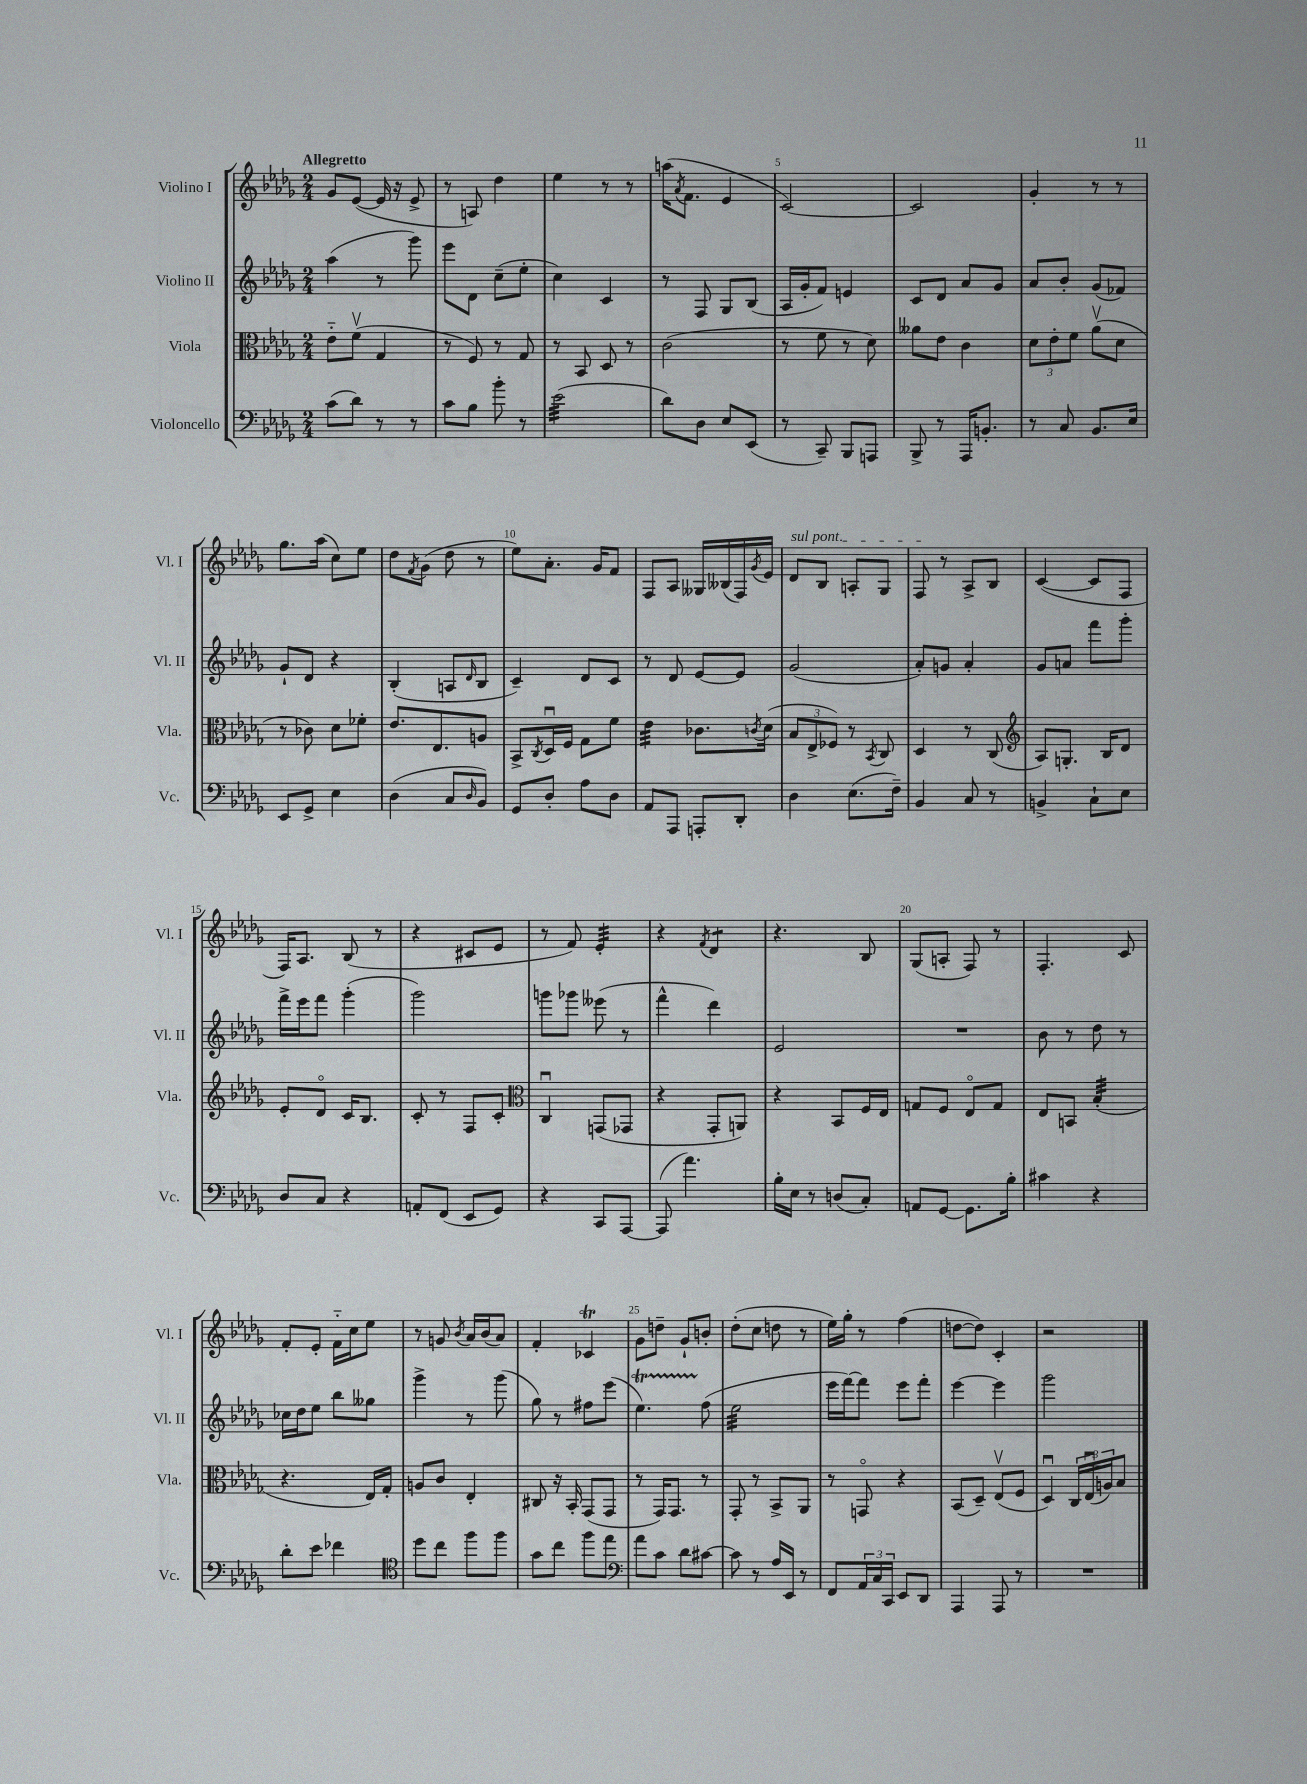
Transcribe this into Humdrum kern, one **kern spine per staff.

**kern	**kern	**kern	**kern
*staff4	*staff3	*staff2	*staff1
*clefF4	*clefC3	*clefG2	*clefG2
*k[b-e-a-d-g-]	*k[b-e-a-d-g-]	*k[b-e-a-d-g-]	*k[b-e-a-d-g-]
*M2/4	*M2/4	*M2/4	*M2/4
(8c	8e-'~	(4aa-	8g-
8d-)	(8fv	.	([8e-
8r	4G-	8r	16e-]
.	.	.	16r
8r	.	8ggg-)	8e-^
=	=	=	=
8c	8r	8eee-	8r
8B-	8F)	8d-	8A)
8b-'	8r	(8cc~	4dd-
8r	8G-	8ee-'	.
=	=	=	=
(2e-	8r	4cc)	4ee-
.	8BB-	.	.
.	8D-	4c	8r
.	8r	.	8r
=	=	=	=
8d-)	(2c	8r	(16aa
.	.	.	8qa-
.	.	.	8.f
8D-	.	8F	.
8E-	.	8G-	4e-
(8EE-	.	(8B-	.
=	=	=	=
8r	8r	16A-	[2c)
.	.	16g-'	.
8CC~)	8f	8f)	.
8BBB-	8r	4e	.
8AAA	8d-)	.	.
=	=	=	=
8BBB-^	8a--	8c	2c]
8r	8e-	8d-	.
16AAA-	4c	8a-	.
8.BB'	.	.	.
.	.	8g-	.
=	=	=	=
8r	12d-	8a-	4g-'
.	12e-'	.	.
8C	.	8b-'	.
.	12f	.	.
8.BB-	(8a-v	(8g-	8r
.	8d-	8f-)	8r
16E-	.	.	.
=	=	=	=
8EE-	8r	8g-`	8.gg-
8GG-^	8c-)	8d-	.
.	.	.	(16aa-
4E-	8d-	4r	8cc)
.	8f-'	.	8ee-
=	=	=	=
(4D-	8.e-	(4B-'	8dd-
.	.	.	8qf
.	.	.	(8g-
.	8.E-	.	.
8C	.	8A	8dd-
16qqD-	.	16qqd-	.
8BB-)	8A	8B-	8r
=	=	=	=
8GG-	8BB-^	4c~)	8ee-)
.	8qC	.	.
8D-'	16D-u	.	8.a-'
.	16F	.	.
8A-	8G-	8d-	.
.	.	.	16g-
8D-	8f	8c	8f
=	=	=	=
8AA-	4e-	8r	8F
8AAA-	.	8d-	8A-
8AAA'	8.c-	[8e-	16G--
.	.	.	(16B--
8DD-'	.	8e-]	16F)
.	8qc	.	8qg-
.	(16d-	.	16e-
=	=	=	=
4D-	12B-	(2g-	8d-
.	12E-^	.	.
.	.	.	8B-
.	12F-)	.	.
(8.E-	8r	.	8A'
.	8qBB-	.	.
.	8C	.	8G-
16F~)	.	.	.
=	=	=	=
4BB-	4D-	8a-')	8F
.	.	8g	8r
8C	8r	4a-'	8A-^
8r	(8C	.	8B-
=	=	=	=
*	*clefG2	*	*
4BB^	8A-)	8g-	([4c
.	8.G'	8a	.
8C`	.	8fff	8c]
.	16B-	.	.
8E-	8d-	8ggg-'	8F
=	=	=	=
8D-	8e-'	16fff^	16F)
.	.	16eee-	8.A-
8C	8d-o	8fff	.
4r	16c	(4ggg-'	(8B-
.	8.B-	.	.
.	.	.	8r
=	=	=	=
8AA'	8c'	2ggg-)	4r
(8FF	8r	.	.
8EE-	8F	.	8c#
8GG-)	8c'	.	8e-
=	=	=	=
*	*clefC3	*	*
4r	4Cu	8ggg	8r
.	.	8ggg-	8f)
8CC	(8GG	(8eee--	4e-'
[8AAA-	8GG-	8r	.
=	=	=	=
(8AAA-]	4r	4fff^^	4r
4.a-)	.	.	.
.	.	.	8qf
.	8GG-'	4ddd-)	4d-
.	8AA)	.	.
=	=	=	=
16B-'	4r	2e-	4.r
16E-	.	.	.
8r	.	.	.
(8D	8BB-	.	.
8C')	16F	.	8B-
.	16E-	.	.
=	=	=	=
8AA	8G	2r	(8G-
[8GG-	8F	.	8A'
8.GG-]	8E-o	.	8F)
.	8G	.	8r
16B-'	.	.	.
=	=	=	=
4c#	8E-	8b-	4.F'
.	8BB	8r	.
4r	(4B-'	8dd-	.
.	.	8r	8c
=	=	=	=
8d-'	4.r	16cc-	8f'
.	.	16dd-	.
8e-	.	8ee-	8e-'
4f-	.	8bb-	16f'~
.	.	.	16cc
.	16E-)	8gg--	8ee-
.	16G-'	.	.
=	=	=	=
*clefC4	*	*	*
8dd-	8A	4ggg-^	8r
8cc	8c	.	8g
.	.	.	8qb-
8ff	4E-'	8r	16a-
.	.	.	(16b-
8ff	.	(8ggg-	8a-)
=	=	=	=
8g-	8C#	8gg-)	4f'
8cc	16r	8r	.
.	16BB-'	.	.
8ff	(8GG-	8ff#	4c-
8ee-	8GG-	(8eee-	.
=	=	=	=
*clefF4	*	*	*
8a-	8r	4.ee-)	8g-
8c	16GG-)	.	8dd~
.	8.GG-	.	.
8d-	.	.	8g-`
[8c#	8r	(8ff	8b'
=	=	=	=
8c#]	8GG-'	2ee-	(8dd-'
8r	8r	.	8cc
16A-	8BB-^	.	8dd
16EE-	.	.	.
8r	8AA-	.	8r
=	=	=	=
8FF	8r	16eee-	16ee-)
.	.	[16fff)	16gg-'
24AA-	8GGo	8fff]	8r
24C	.	.	.
24CC	.	.	.
8EE-	4r	8eee-	(4ff
8DD-	.	8fff'	.
=	=	=	=
4AAA-	(8BB-	[4eee-	[8dd
.	8D-~)	.	8dd])
8AAA-	(8E-v	4eee-]	4c'
8r	8F	.	.
=	=	=	=
2r	4D-u)	2ggg-	2r
.	24C	.	.
.	(24E-u	.	.
.	24A)	.	.
.	8B-	.	.
==	==	==	==
*-	*-	*-	*-
